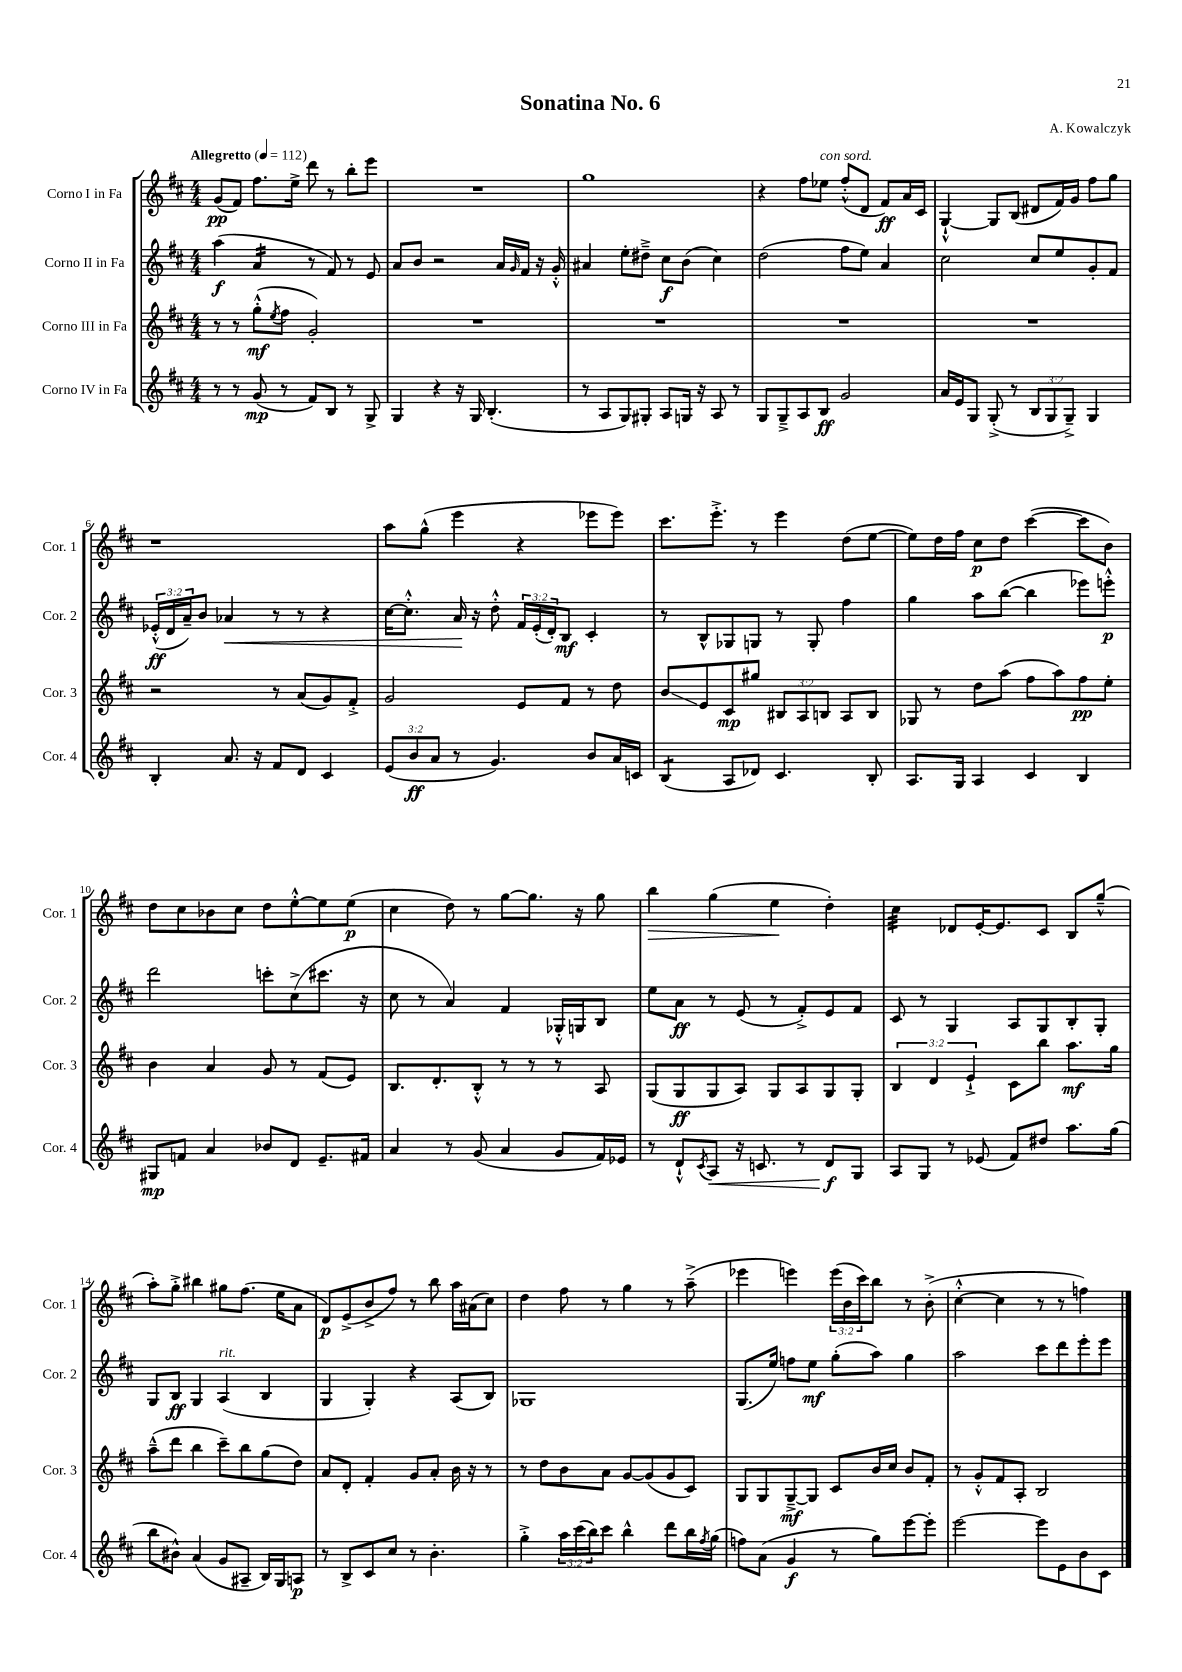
\header { title = "Sonatina No. 6" composer = "A. Kowalczyk" }
<<
\new StaffGroup <<
\new Staff = "s0" \with { instrumentName = "Corno I in Fa" shortInstrumentName = "Cor. 1" } {
    \clef treble \key d \major \numericTimeSignature \time 4/4 \override Staff.TupletNumber.text = #tuplet-number::calc-fraction-text \tempo "Allegretto" 4 = 112
    g'8\pp( fis'8) fis''8. e''16-> d'''8 r8 b''8-. e'''8 |
    R1 |
    g''1 |
    r4 fis''8 ees''8^\markup { \italic "con sord." } fis''8-.-^( d'8 fis'8\ff) a'16 cis'16 |
    g4~-!-^ g8 b8( dis'8 fis'16) g'16 fis''8 g''8 |
    r1 |
    a''8 g''8-^( e'''4 r4 ees'''8 ees'''8) |
    cis'''8. e'''8.-.-> r8 e'''4 d''8( e''8~ |
    e''8) d''16 fis''16 cis''8\p d''8 cis'''4~( cis'''8 b'8) |
    d''8 cis''8 bes'8 cis''8 d''8 e''8~-.-^ e''8 e''8\p( |
    cis''4 d''8) r8 g''8~ g''8. r16 g''8 |
    b''4\> g''4( e''4\! d''4-.) |
    cis''4:32 des'8 e'16~-. e'8. cis'8 b8 g''8---^( |
    a''8-.) g''8-.-> bis''4 gis''8 fis''8.( e''16 a'8 |
    d'8\p) e'8->( b'8-> fis''8) r8 b''8 a''16 ais'16( cis''8) |
    d''4 fis''8 r8 g''4 r8 a''8--->( |
    ees'''4 e'''4) \tuplet 3/2 { e'''16( b'16 cis'''16) } b''8 r8 b'8-.->( |
    cis''4~-.-^ cis''4 r8 r8 f''4) \bar "|." |
}
\new Staff = "s1" \with { instrumentName = "Corno II in Fa" shortInstrumentName = "Cor. 2" } {
    \clef treble \key d \major \numericTimeSignature \time 4/4 \override Staff.TupletNumber.text = #tuplet-number::calc-fraction-text
    a''4\f( a'4:16 r8 fis'8) r8 e'8 |
    a'8 b'8 r2 a'16 \grace { g'16 } fis'16 r16 g'16-.-^ |
    ais'4 e''8-. dis''8---> cis''8\f b'8( cis''4) |
    d''2( fis''8 e''8) a'4 |
    cis''2 cis''8 e''8 g'8-. fis'8 |
    \tuplet 3/2 { ees'16-.-^\ff( d'16 a'16--) } b'8 aes'4\< r8 r8 r4 |
    cis''16~ cis''8.-.-^ a'16\! r16 d''8-.-^ \tuplet 3/2 { fis'16 e'16-.( d'16-.) } b8\mf cis'4-. |
    r8 b8-^ ges8 g8 r8 g8-. fis''4 |
    g''4 a''8 b''8~( b''4 ees'''8) e'''8-.-^\p |
    d'''2 c'''8-. cis''8->( cis'''8. r16 |
    cis''8 r8 a'4) fis'4 ges16-.-^ g16 b8 |
    e''8 a'8\ff r8 e'8( r8 fis'8-.->) e'8 fis'8 |
    cis'8 r8 g4 a8 g8 b8-. g8-. |
    g8 b8\ff g4 a4^\markup { \italic "rit." }( b4 |
    g4 g4-.) r4 a8( b8) |
    ges1 |
    g8.( e''16) f''8 e''8\mf g''8-.( a''8) g''4 |
    a''2 cis'''8 d'''8 e'''8-. e'''8 \bar "|." |
}
\new Staff = "s2" \with { instrumentName = "Corno III in Fa" shortInstrumentName = "Cor. 3" } {
    \clef treble \key d \major \numericTimeSignature \time 4/4 \override Staff.TupletNumber.text = #tuplet-number::calc-fraction-text
    r8 r8 g''8-.-^\mf( \acciaccatura { e''8 } fis''8 g'2-.) |
    R1 |
    R1 |
    R1 |
    R1 |
    r2 r8 a'8( g'8) fis'8-.-> |
    g'2 e'8 fis'8 r8 d''8 |
    b'8\glissando e'8 cis'8\mp gis''8 \tuplet 3/2 { bis8 a8 b8 } a8 b8 |
    ges8 r8 d''8 a''8( fis''8 a''8) fis''8\pp e''8-. |
    b'4 a'4 g'8 r8 fis'8( e'8) |
    b8. d'8.-. b8-.-^ r8 r8 r8 a8 |
    g8( g8\ff g8 a8) g8 a8 g8 g8-. |
    \tuplet 3/2 { b4 d'4 e'4-!-> } cis'8 b''8 a''8.\mf g''16 |
    a''8---^( d'''8 b''4 cis'''8--) b''8 g''8( d''8) |
    a'8 d'8-. fis'4-. g'8 a'8-. b'16 r16 r8 |
    r8 d''8 b'8 a'8 g'8~ g'8( g'8 cis'8) |
    g8 g8 g8~--->\mf g8 cis'8 b'16 cis''16 b'8 fis'8-. |
    r8 g'8-.-^ fis'8 a8-. b2 \bar "|." |
}
\new Staff = "s3" \with { instrumentName = "Corno IV in Fa" shortInstrumentName = "Cor. 4" } {
    \clef treble \key d \major \numericTimeSignature \time 4/4 \override Staff.TupletNumber.text = #tuplet-number::calc-fraction-text
    r8 r8 g'8\mp( r8 fis'8) b8 r8 g8-> |
    g4 r4 r16 g16 b4.-.( |
    r8 a8 g8) gis8-. a8 g16 r16 a8 r8 |
    g8 g8---> a8 b8\ff g'2 |
    a'16 e'16 g8 g8-.->( r8 \tuplet 3/2 { b8 g8 g8--->) } g4 |
    b4-. a'8. r16 fis'8 d'8 cis'4 |
    \tuplet 3/2 { e'8( b'8\ff a'8 } r8 g'4.) b'8 a'16 c'16 |
    b4:8( a8 des'8) cis'4. b8-. |
    a8. g16 a4 cis'4 b4 |
    gis8\mp f'8 a'4 bes'8 d'8 e'8.-- fis'16 |
    a'4 r8 g'8( a'4 g'8 fis'16) ees'16 |
    r8 d'8-!-^ \acciaccatura { cis'8 } a8\< r16 c'8. r8 d'8\f\! g8 |
    a8 g8 r8 ees'8( fis'8) dis''8 a''8. g''16( |
    b''8 bis'8-^) a'4( g'8 ais8-- b16) g16 a8\p |
    r8 b8-> cis'8 cis''8 r8 b'4.-. |
    g''4-.-> \tuplet 3/2 { a''16 cis'''16( b''16) } cis'''8 b''4-^ d'''8 b''16 \acciaccatura { fis''8 } g''16( |
    f''8) a'8( g'4\f r8 g''8) e'''8~ e'''8-. |
    e'''2~ e'''8 e'8 b'8 cis'8 \bar "|." |
}
>>
>>
